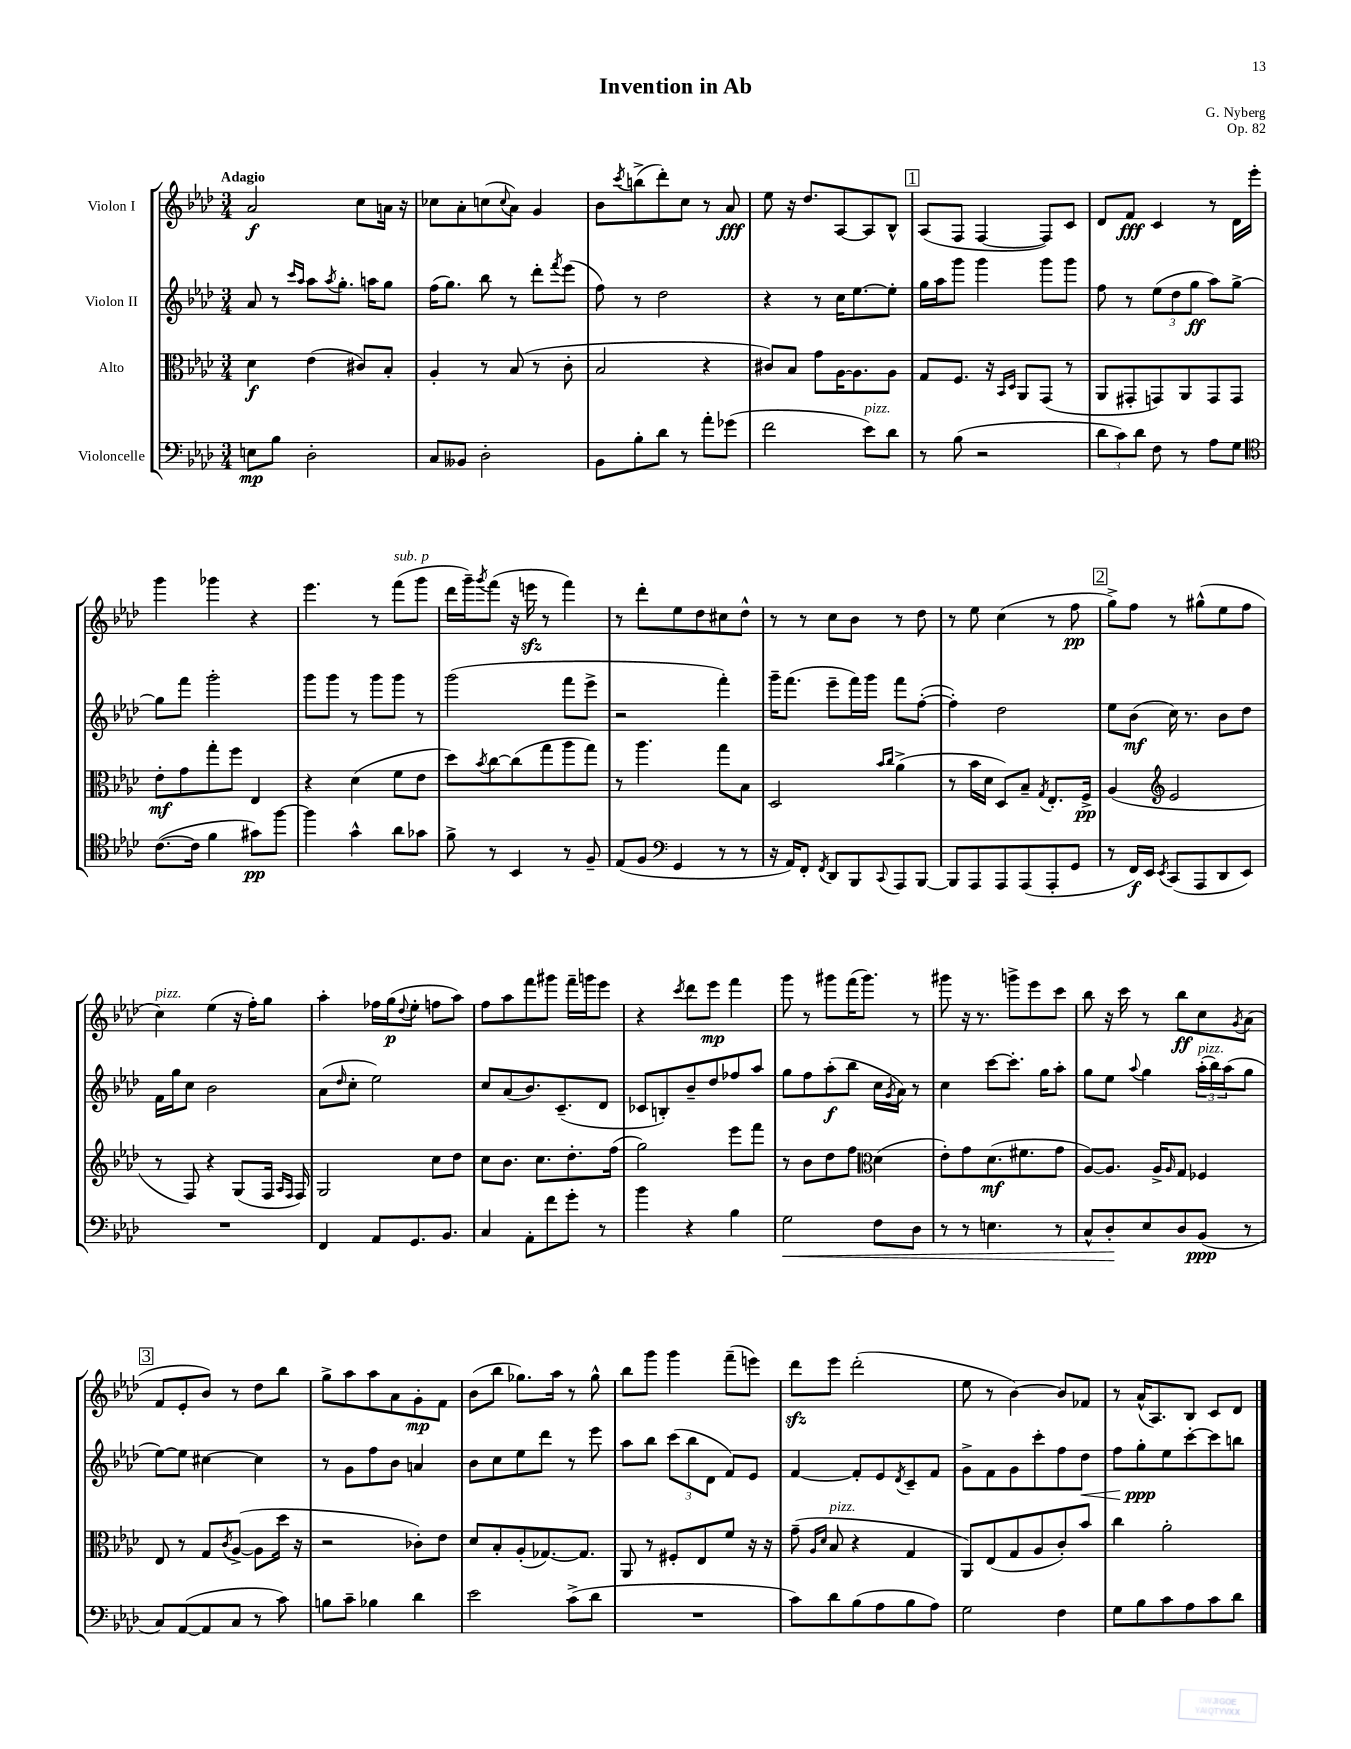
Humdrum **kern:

**kern	**dynam	**kern	**dynam	**kern	**dynam	**kern	**dynam
*part4	*part4	*part3	*part3	*part2	*part2	*part1	*part1
*staff4	*staff4	*staff3	*staff3	*staff2	*staff2	*staff1	*staff1
*I"Violoncelle	*	*I"Alto	*	*I"Violon II	*	*I"Violon I	*
*clefF4	*	*clefC3	*	*clefG2	*	*clefG2	*
*k[b-e-a-d-]	*	*k[b-e-a-d-]	*	*k[b-e-a-d-]	*	*k[b-e-a-d-]	*
*M3/4	*	*M3/4	*	*M3/4	*	*M3/4	*
=1	=1	=1	=1	=1	=1	=1	=1
!	!	!	!	!	!	!LO:TX:a:B:t=Adagio	!
8En\L	mp	4d-\	f	8a-/	.	2a-/	f
8B-\J	.	.	.	8r	.	.	.
.	.	.	.	16qqccc/LL	.	.	.
.	.	.	.	16qqaa-/JJ	.	.	.
2D-'\	.	(4e-\	.	8aa-\L	.	.	.
.	.	.	.	8qaa-/	.	.	.
.	.	.	.	8.gg'\J	.	.	.
.	.	8c#X/L)	.	.	.	8cc\L	.
.	.	.	.	16aan\KL	.	.	.
.	.	8B-'/J	.	8gg\J	.	16an\Jk	.
.	.	.	.	.	.	16r	.
=2	=2	=2	=2	=2	=2	=2	=2
8C/L	.	4A-'/	.	(16ff\KL	.	8cc-X\L	.
.	.	.	.	8.gg\J)	.	.	.
8BB--X/J	.	.	.	.	.	8a-'\	.
2D-'\	.	8r	.	8bb-\	.	(8ccn\	.
.	.	.	.	.	.	8qqcc/	.
.	.	(8B-/	.	8r	.	8a-\J)	.
.	.	8r	.	8ddd-'\L	.	4g/	.
.	.	.	.	8qfff/	.	.	.
.	.	8c'\	.	(8eee-\J	.	.	.
=3	=3	=3	=3	=3	=3	=3	=3
8BB-\L	.	2B-/	.	8ff\)	.	8b-\L	.
.	.	.	.	.	.	8qccc/	.
8B-'\	.	.	.	8r	.	(8bbn^\	.
8d-\J	.	.	.	2dd-\	.	8ddd-'\)	.
8r	.	.	.	.	.	8cc\J	.
8a-'\L	.	4r	.	.	.	8r	.
(8g-X\J	.	.	.	.	.	8a-/	fff
=4	=4	=4	=4	=4	=4	=4	=4
2f\	.	8c#X/L)	.	4r	.	8ee-\	.
.	.	8B-/J	.	.	.	16r	.
.	.	.	.	.	.	8.dd-/L	.
.	.	8g\L	.	8r	.	.	.
.	.	[16A-\K	.	16cc\KL	.	[8A-/	.
.	.	8.A-\]	.	[8.ee-\	.	.	.
!LO:TX:a:i:t=pizz.	!	!	!	!	!	!	!
8e-\L)	.	.	.	.	.	8A-/]	.
8d-\J	.	8A-\J	.	8ee-'\J]	.	8B-^^/J	.
!!LO:REH:place=s1:t=1
=5	=5	=5	=5	=5	=5	=5	=5
8r	.	8G/L	.	16gg\LL	.	(8A-/L	.
.	.	.	.	16aa-\J	.	.	.
(8B-\	.	8.F/J	.	8ggg\J	.	8F/J	.
2r	.	.	.	4ggg\	.	[4F/	.
.	.	16r	.	.	.	.	.
.	.	16qqBB-/LL	.	.	.	.	.
.	.	16qqD-/JJ	.	.	.	.	.
.	.	8AA-/L	.	.	.	.	.
.	.	(8GG/J	.	8ggg\L	.	8F/L])	.
.	.	8r	.	8ggg\J	.	8c/J	.
=6	=6	=6	=6	=6	=6	=6	=6
12d-\L	.	8AA-/L	.	8ff\	.	8d-/L	.
12c\)	.	.	.	.	.	.	.
.	.	8GG#X'/	.	8r	.	8f/J	fff
12d-\J	.	.	.	.	.	.	.
8F\	.	8GGn/)	.	(12ee-\L	.	4c/	.
.	.	.	.	12dd-\	.	.	.
8r	.	8AA-/	.	.	.	.	.
.	.	.	.	12gg\J	ff	.	.
8A-\L	.	8GG/	.	8aa-\L)	.	8r	.
8G\J	.	8GG/J	.	[8gg^\J	.	16d-\LL	.
.	.	.	.	.	.	16eee-'\JJ	.
!!LO:LB:g=z
=7	=7	=7	=7	=7	=7	=7	=7
*clefC4	*	*	*	*	*	*	*
([8.c\L	.	8e-'\L	mf	8gg\L]	.	4ggg\	.
.	.	8g\	.	8fff\J	.	.	.
16c\Jk]	.	.	.	.	.	.	.
4f\	.	8gg'\	.	2ggg'\	.	4ggg-X\	.
.	.	8ff\J	.	.	.	.	.
8g#X\L)	pp	4E-/	.	.	.	4r	.
[8ff\J	.	.	.	.	.	.	.
=8	=8	=8	=8	=8	=8	=8	=8
4ff\]	.	4r	.	8ggg\L	.	4.eee-\	.
.	.	.	.	8ggg\J	.	.	.
4g^^\	.	(4d-\	.	8r	.	.	.
.	.	.	.	8ggg\L	.	8r	.
!	!	!	!	!	!	!LO:TX:a:i:t=sub. p	!
8a-\L	.	8f\L	.	8ggg\J	.	(8fff\L	.
8g-X\J	.	8e-\J	.	8r	.	8ggg\J	.
=9	=9	=9	=9	=9	=9	=9	=9
8f^\	.	8dd-\L)	.	(2ggg\	.	16ddd-\LL	.
.	.	.	.	.	.	16ggg~\J)	.
.	.	8qb-/	.	.	.	8qggg/	.
8r	.	[8cc\	.	.	.	(8fff\J	.
4BB-/	.	(8cc\]	.	.	.	16r	.
.	.	.	.	.	.	16eeenzz\	.
.	.	8gg\	.	.	.	8r	.
8r	.	8aa-\	.	8fff\L	.	4fff\)	.
8F~/	.	8gg\J)	.	8eee-^\J	.	.	.
=10	=10	=10	=10	=10	=10	=10	=10
(8E-/L	.	8r	.	2r	.	8r	.
8F/J	.	4.aa-\	.	.	.	8ddd-'\L	.
*clefF4	*	*	*	*	*	*	*
4GG/	.	.	.	.	.	8ee-\	.
.	.	.	.	.	.	8dd-\	.
8r	.	8gg\L	.	4fff'\)	.	8cc#X\	.
8r	.	8B-\J	.	.	.	8dd-^^\J	.
=11	=11	=11	=11	=11	=11	=11	=11
16r	.	2D-/	.	16ggg~\KL	.	8r	.
16AA-/KL)	.	.	.	(8.fff\J	.	.	.
8FF'/J	.	.	.	.	.	8r	.
8qFF/	.	.	.	.	.	.	.
8DD-/L	.	.	.	8eee-~\L	.	8cc\L	.
8BBB-/	.	.	.	16fff\L)	.	8b-\J	.
.	.	.	.	16ggg\JJ	.	.	.
.	.	16qqb-/LL	.	.	.	.	.
8qqCC/	.	16qqcc/JJ	.	.	.	.	.
8AAA-/	.	(4a-^\	.	8fff\L	.	8r	.
[8BBB-/J	.	.	.	([8ff'\J	.	8dd-\	.
=12	=12	=12	=12	=12	=12	=12	=12
8BBB-/L]	.	8r	.	4ff'\])	.	8r	.
8AAA-/	.	16b-\LL	.	.	.	8ee-\	.
.	.	16d-\JJ	.	.	.	.	.
8AAA-/	.	8D-/L)	.	2dd-\	.	(4cc\	.
(8AAA-/	.	8B-~/J	.	.	.	.	.
.	.	8qG/	.	.	.	.	.
8AAA-'/	.	8.E-'/L	.	.	.	8r	.
8GG/J	.	.	.	.	.	8ff\	pp
.	.	16F^/Jk	pp	.	.	.	.
!!LO:REH:place=s1:t=2
=13	=13	=13	=13	=13	=13	=13	=13
8r	.	(4A-/	.	8ee-\L	.	8gg^\L)	.
16FF/LL)	f	.	.	(8b-\J	mf	8ff\J	.
16EE-/JJ	.	.	.	.	.	.	.
8qEE-/	.	.	.	.	.	.	.
*	*	*clefG2	*	*	*	*	*
(8CC/L	.	2e-/	.	16cc\)	.	8r	.
.	.	.	.	8.r	.	.	.
8AAA-/	.	.	.	.	.	(8gg#X^^\L	.
8DD-/	.	.	.	8b-\L	.	8ee-\	.
8EE-/J)	.	.	.	8dd-\J	.	8ff\J	.
!!LO:LB:g=z
=14	=14	=14	=14	=14	=14	=14	=14
!	!	!	!	!	!	!LO:TX:a:i:t=pizz.	!
2.r	.	8r	.	16f\LL	.	4cc\)	.
.	.	.	.	16gg\J	.	.	.
.	.	8F/)	.	8cc\J	.	.	.
.	.	4r	.	2b-\	.	(4ee-\	.
.	.	(8G/L	.	.	.	16r	.
.	.	.	.	.	.	16ff'\KL)	.
.	.	16F/Jk	.	.	.	8gg\J	.
.	.	16qqA-/LL	.	.	.	.	.
.	.	16qqF/JJ	.	.	.	.	.
.	.	16F/)	.	.	.	.	.
=15	=15	=15	=15	=15	=15	=15	=15
4FF/	.	2G/	.	(8a-\L	.	4aa-'\	.
.	.	.	.	16qqdd-/	.	.	.
.	.	.	.	8cc'\J	.	.	.
8AA-/L	.	.	.	2ee-\)	.	16ff-X\LL	.
.	.	.	.	.	.	(16gg\J	p
.	.	.	.	.	.	8qqdd-/	.
8.GG/	.	.	.	.	.	8ee-'\J	.
.	.	8cc\L	.	.	.	8ffn\L	.
8.BB-/J	.	.	.	.	.	.	.
.	.	8dd-\J	.	.	.	8aa-\J)	.
=16	=16	=16	=16	=16	=16	=16	=16
4C/	.	8cc\L	.	8cc/L	.	8ff\L	.
.	.	8.b-\J	.	(8a-/	.	8aa-\	.
8AA-'\L	.	.	.	8.b-/)	.	8fff\	.
.	.	8.cc\L	.	.	.	.	.
8f\	.	.	.	.	.	8ggg#X\J	.
.	.	.	.	(8.c~/	.	.	.
8g'\J	.	8.dd-'\	.	.	.	16fff~\LL	.
.	.	.	.	.	.	16gggn\J	.
8r	.	.	.	8d-/J	.	8eee-\J	.
.	.	(16ff\Jk	.	.	.	.	.
=17	=17	=17	=17	=17	=17	=17	=17
4b-\	.	2gg\)	.	8c-X/L	.	4r	.
.	.	.	.	8Bn'/)	.	.	.
.	.	.	.	.	.	8qccc/	.
4r	.	.	.	8b-~/	.	8ddd-\L	.
.	.	.	.	8dd-/	.	8eee-\J	mp
4B-\	.	8eee-\L	.	8ff-X/	.	4fff\	.
.	.	8fff\J	.	8aa-/J	.	.	.
=18	=18	=18	=18	=18	=18	=18	=18
!	!LO:HP:b	!	!	!	!	!	!
2G\	<	8r	.	8gg\L	.	8ggg\	.
.	.	8b-\L	.	8ff\	.	8r	.
.	.	8dd-\	.	(8aa-'\	f	8ggg#X\L	.
.	.	8ff\J	.	8bb-\J	.	(16fff\K	.
.	.	.	.	.	.	8.ggg#\J)	.
*	*	*clefC3	*	*	*	*	*
8F\L	.	(4d-\	.	16cc\LL	.	.	.
.	.	.	.	8qg/	.	.	.
.	.	.	.	16a-\JJ)	.	.	.
8D-\J	.	.	.	8r	.	8r	.
=19	=19	=19	=19	=19	=19	=19	=19
8r	.	8e-'\L)	.	4cc\	.	8ggg#X\	.
8r	.	8g\	.	.	.	16r	.
.	.	.	.	.	.	8.r	.
4.En\	.	(8.d-\	mf	[8ccc\L	.	.	.
.	.	.	.	8.ccc'\J]	.	8gggn^\L	.
.	.	8.f#X\	.	.	.	.	.
.	.	.	.	.	.	8eee-\	.
.	.	.	.	16gg\KL	.	.	.
8r	.	8g\J	.	8aa-'\J	.	8ccc\J	.
=20	=20	=20	=20	=20	=20	=20	=20
8C^^/L	.	[8A-/L)	.	8gg\L	.	8bb-\	.
8D-'/	.	8.A-/J]	.	8ee-\J	.	16r	.
.	.	.	.	.	.	16ccc\	.
.	.	.	.	8qqaa-/	.	.	.
8E-/	[	.	.	4gg\	.	8r	.
.	.	16A-^/KL	.	.	.	.	.
.	.	16qqA-/	.	.	.	.	.
8D-/	.	8G/J	.	.	.	8bb-\L	ff
!	!	!	!	!LO:TX:a:i:t=pizz.	!	!	!
(8BB-/J	ppp	4F-X/	.	(24aa-'\LL	.	8cc\	.
.	.	.	.	24bb-\)	.	.	.
.	.	.	.	(24aa-\J	.	.	.
.	.	.	.	.	.	8qg/	.
8r	.	.	.	8gg\J	.	(8a-\J	.
!!LO:LB:g=z
!!LO:REH:place=s1:t=3
=21	=21	=21	=21	=21	=21	=21	=21
8C/L)	.	8E-/	.	[8ee-\L)	.	8f/L	.
([8AA-/	.	8r	.	8ee-\J]	.	8e-'/	.
8AA-/]	.	8G/L	.	[4cc#X\	.	8b-/J)	.
.	.	8qc/	.	.	.	.	.
8C/J	.	([8A-^/J	.	.	.	8r	.
8r	.	8A-\L]	.	4cc#\]	.	8dd-\L	.
8c\)	.	16dd-\Jk	.	.	.	8bb-\J	.
.	.	16r	.	.	.	.	.
=22	=22	=22	=22	=22	=22	=22	=22
8Bn\L	.	2r	.	8r	.	8gg^\L	.
8c~\J	.	.	.	8g\L	.	8aa-\	.
4B-X\	.	.	.	8ff\	.	8aa-\	.
.	.	.	.	8b-\J	.	8a-\	.
4d-\	.	8c-X'\L)	.	4an/	.	8g'\	mp
.	.	8e-\J	.	.	.	8f\J	.
=23	=23	=23	=23	=23	=23	=23	=23
2e-\	.	8d-/L	.	8b-\L	.	(8b-\L	.
.	.	8B-'/	.	8cc\	.	8bb-\J	.
.	.	(8A-'/	.	8ee-\	.	8.gg-X\L)	.
.	.	[8.G-X/)	.	8ddd-\J	.	.	.
.	.	.	.	.	.	16aa-\Jk	.
(8c^\L	.	.	.	8r	.	8r	.
.	.	8.G-/J]	.	.	.	.	.
8d-\J	.	.	.	8eee-\	.	8gg-^^\	.
=24	=24	=24	=24	=24	=24	=24	=24
2.r	.	8AA-/	.	8aa-\L	.	8bb-\L	.
.	.	8r	.	8bb-\J	.	8ggg\J	.
.	.	8F#X'/L	.	(12ccc\L	.	4ggg\	.
.	.	.	.	12bb-\	.	.	.
.	.	8E-/	.	.	.	.	.
.	.	.	.	12d-\J	.	.	.
.	.	8f/J	.	8f/L)	.	(8fff~\L	.
.	.	16r	.	8e-/J	.	8eeen\J)	.
.	.	16r	.	.	.	.	.
=25	=25	=25	=25	=25	=25	=25	=25
8c\L)	.	(8g~\	.	[4f/	.	8ddd-zz\L	.
.	.	16qqA-/LL	.	.	.	.	.
.	.	16qqd-/JJ	.	.	.	.	.
!	!	!LO:TX:a:i:t=pizz.	!	!	!	!	!
8d-\	.	8B-/	.	.	.	8eee-\J	.
(8B-\	.	4r	.	8f'/L]	.	(2ddd-'\	.
8A-\	.	.	.	8e-/	.	.	.
.	.	.	.	8qd-/	.	.	.
8B-\	.	4G/	.	8c~/	.	.	.
8A-\J)	.	.	.	8f/J	.	.	.
=26	=26	=26	=26	=26	=26	=26	=26
2G\	.	8AA-/L)	.	8g^\L	.	8ee-\	.
.	.	(8E-/	.	8f\	.	8r	.
.	.	8G/	.	8g\	.	[4b-\)	.
.	.	8A-/	.	8ccc'\	.	.	.
4F\	.	8c'/)	.	8ff\	.	8b-/L]	.
!	!	!	!	!	!LO:HP:b	!	!
.	.	8b-/J	.	8dd-\J	<	8f-X/J	.
=27	=27	=27	=27	=27	=27	=27	=27
8G\L	.	4cc\	.	8ff\L	.	8r	.
8B-\	.	.	.	8gg'\	ppp	(16a-^^/KL	.
.	.	.	.	.	.	8.A-/)	.
8c\	.	2a-'\	.	8ee-\	[	.	.
8A-\	.	.	.	[8ccc'\	.	8B-/J	.
8c\	.	.	.	8ccc\]	.	8c/L	.
8d-\J	.	.	.	8bbn\J	.	8d-/J	.
==	==	==	==	==	==	==	==
*-	*-	*-	*-	*-	*-	*-	*-
